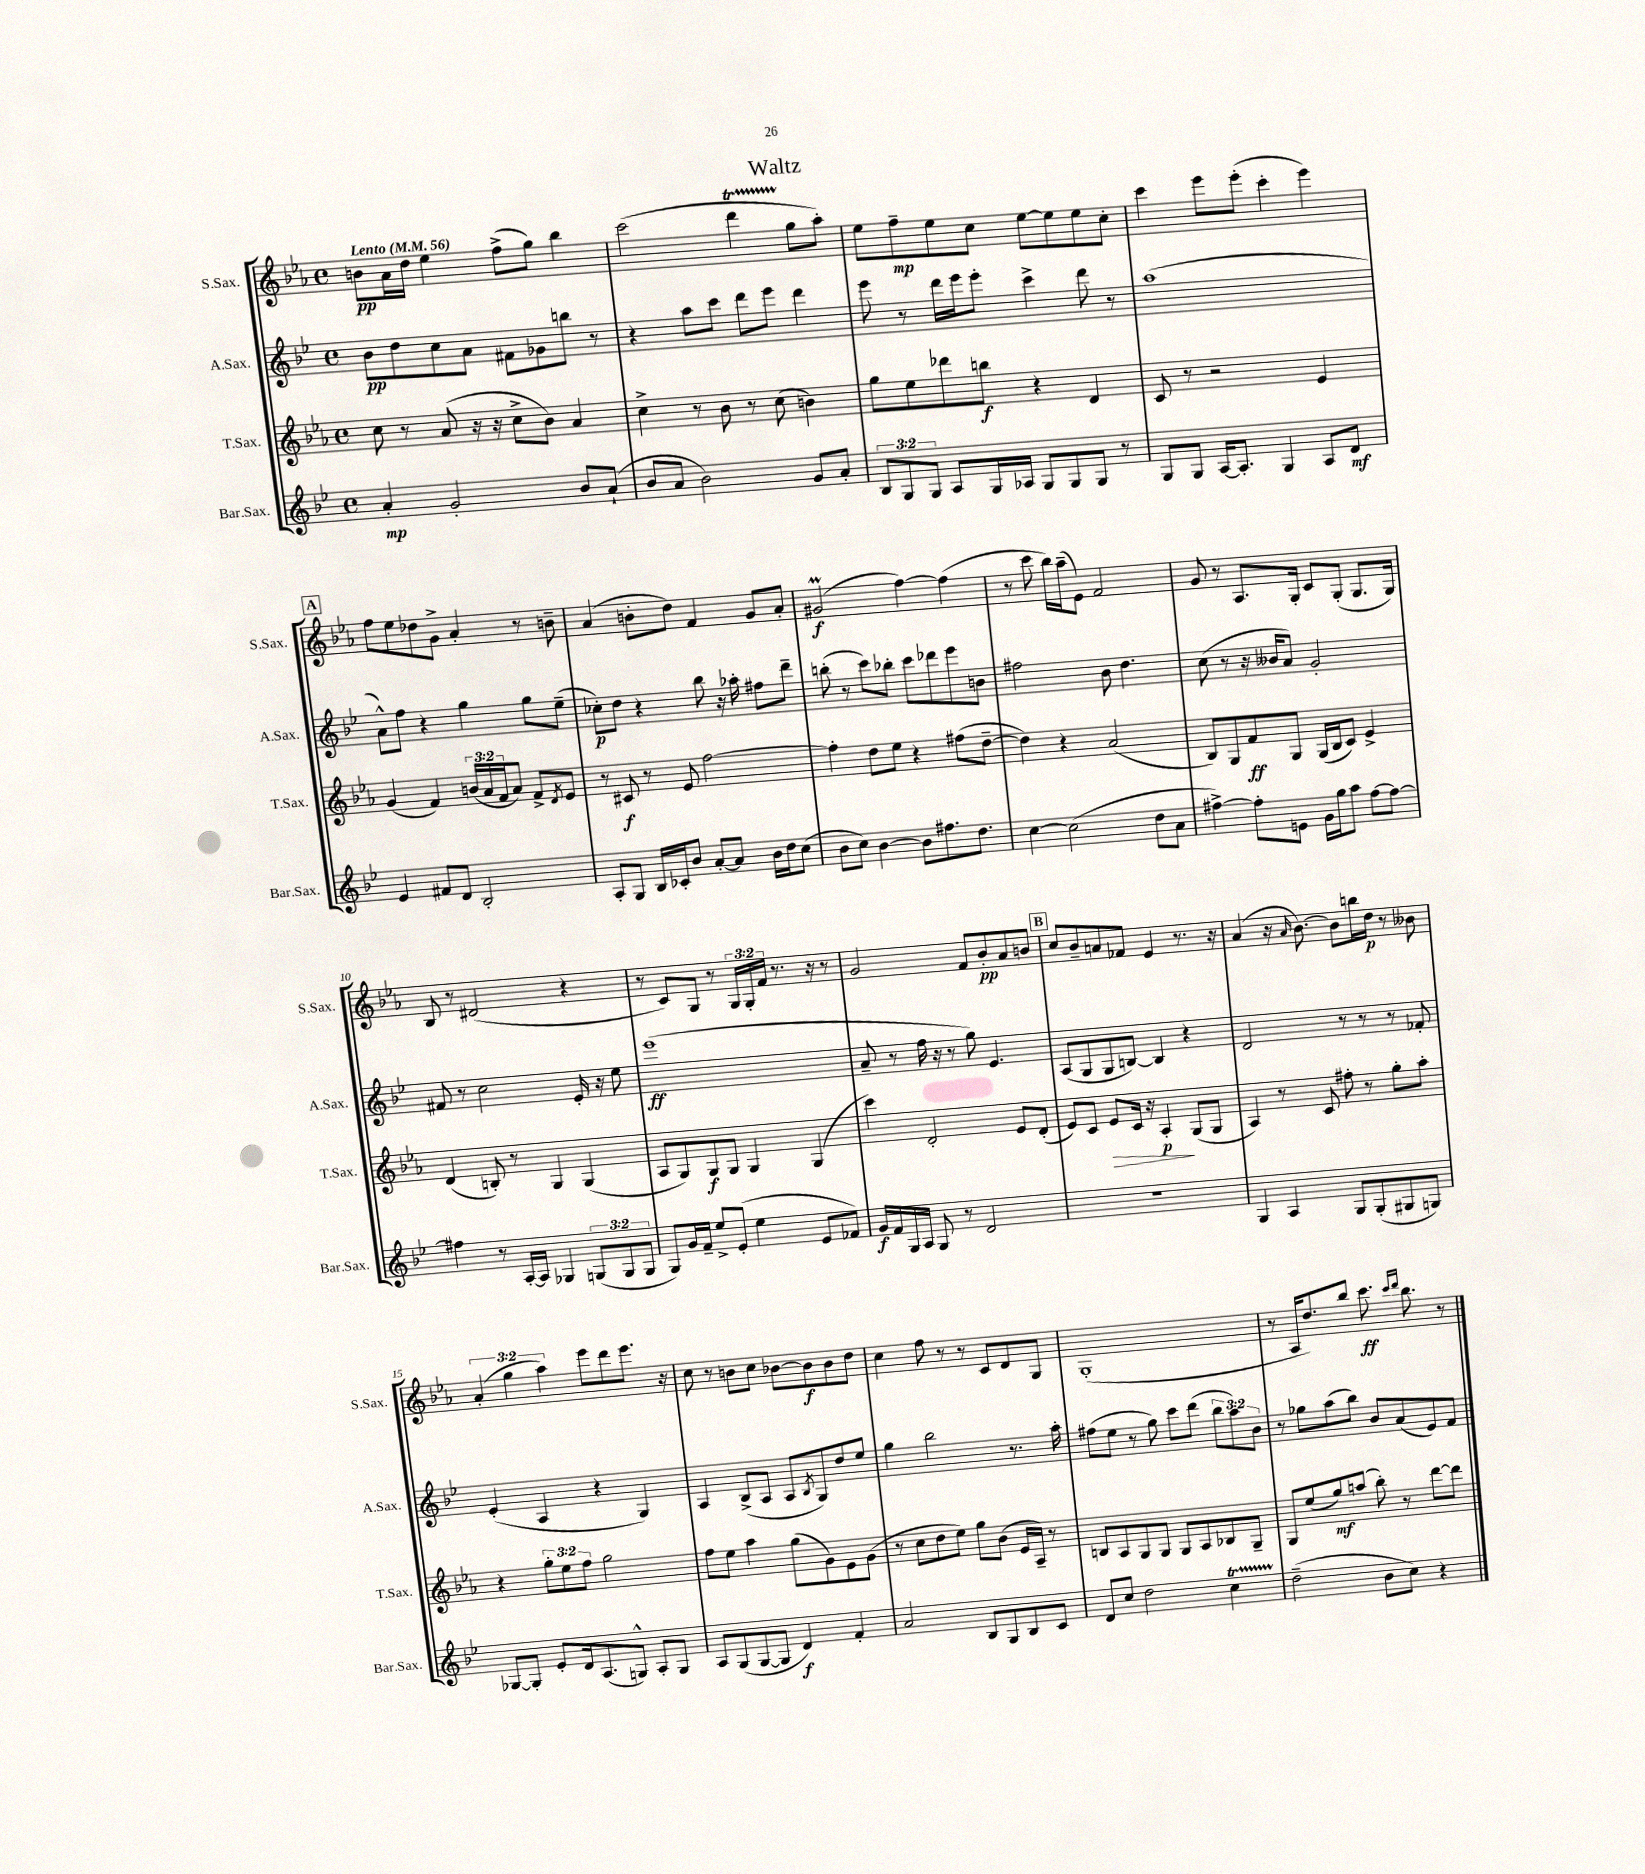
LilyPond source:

\header { title = "Waltz" }
<<
\new StaffGroup <<
\new Staff = "s0" \with { instrumentName = "S.Sax." shortInstrumentName = "S.Sax." } {
    \clef treble \key ees \major \defaultTimeSignature \time 4/4 \override Staff.TupletNumber.text = #tuplet-number::calc-fraction-text \tempo "Lento" 4 = 56
    b'8\pp aes'16 d''16 ees''4 f''8->( g''8) bes''4 |
    c'''2( d'''4\startTrillSpan g''8\stopTrillSpan aes''8-.) |
    ees''8 f''8--\mp ees''8 c''8 ees''8~ ees''8 ees''8 c''8-. |
    c'''4 ees'''8 ees'''8-.( c'''4-. ees'''4) |
    \mark \markup { \box "A" } f''8 ees''8 des''8 g'8-> aes'4-. r8 b'8-- |
    aes'4( b'8-. d''8) f'4 g'8 aes'8-. |
    gis'2\prall\f( f''4~) f''4( |
    r8 c'''8 bes''16) aes''16--( ees'8) f'2 |
    g'8 r8 aes8. g16-. c'8 g8-.( g8. g16) |
    bes8 r8 dis'2( r4 |
    r8 c'8) g8 r8 \tuplet 3/2 { g16 g16-. f'16 } r8. r16 r8 |
    g'2 f'8 bes'8-.\pp aes'8 b'8 |
    \mark \markup { \box "B" } c''8 bes'8-- a'8 fes'8 ees'4 r8. r16 |
    aes'4( r16 \grace { aes'16 } bes'8.~) bes'8 b''16 d''16\p r8 beses'8 |
    \tuplet 3/2 { aes'4-.( g''4 aes''4) } ees'''8 d'''8 ees'''8. r16 |
    c''8 r8 b'8 c''8 bes'8~ bes'8\f bes'8 d''8 |
    c''4 f''8 r8 r8 c'8 d'8 g8 |
    g1-.( |
    r8 aes16 d''8.) bes''8 c'''8.\ff \grace { c'''16 d'''16 } bes''8. r8 \bar "|." |
}
\new Staff = "s1" \with { instrumentName = "A.Sax." shortInstrumentName = "A.Sax." } {
    \clef treble \key bes \major \defaultTimeSignature \time 4/4 \override Staff.TupletNumber.text = #tuplet-number::calc-fraction-text
    bes'8\pp d''8 c''8 a'8 fis'8 ges'8 b''8 r8 |
    r4 a''8 c'''8 d'''8 ees'''8 d'''4 |
    ees'''8 r8 d'''16 ees'''16 ees'''8-. c'''4-> d'''8 r8 |
    a''1( |
    \mark \markup { \box "A" } a'8-^) f''8 r4 g''4 g''8 ees''8--( |
    ces''8-.\p) d''8 r4 bes''8 r16 aes''16-. fis''8 d'''8-- |
    b''8-.( r8 c'''8) bes''8-. c'''8 des'''8 ees'''8 b'8 |
    fis''2 bes'8 d''4. |
    c''8( r8 r16 beses'16 a'8) g'2-. |
    fis'8 r8 c''2 ees'16-. r16 ees''8 |
    ees'''1\ff( |
    a'8-- r8 f''16 r16 r8 g''8) ees'4. |
    \mark \markup { \box "B" } a8( g8 g8 b8~) b4 r4 |
    d'2 r8 r8 r8 fes'8-. |
    ees'4-.( a4 r4 g4) |
    a4 bes8->( a8 a8 \acciaccatura { bes8 } g8) d''8 ees''8 |
    g''4 bes''2 r8. a''16-. |
    fis''8( ees''8 r8 g''8) c'''8 d'''8( \tuplet 3/2 { bes''8 a''8) bes'8 } |
    r8 ges''8 a''8( bes''8) bes'8 a'8( ees'8) f'8 \bar "|." |
}
\new Staff = "s2" \with { instrumentName = "T.Sax." shortInstrumentName = "T.Sax." } {
    \clef treble \key ees \major \defaultTimeSignature \time 4/4 \override Staff.TupletNumber.text = #tuplet-number::calc-fraction-text
    c''8 r8 aes'8( r16 r16 c''8-> bes'8) aes'4 |
    c''4-> r8 bes'8 r8 c''8( b'4) |
    g''8 ees''8 des'''8 b''8\f r4 d'4 |
    c'8 r8 r2 ees'4 |
    \mark \markup { \box "A" } g'4( f'4) \tuplet 3/2 { b'16( aes'16 f'16 } aes'8) f'8-> \acciaccatura { d'8 } ees'8 |
    r8 cis'8\f r8 ees'8 f''2~ |
    f''4-. d''8 ees''8 r4 fis''8( d''8~-- |
    d''4) r4 aes'2( |
    bes8) g8 f'8\ff g8 g16( bes16 c'8) ees'4-> |
    d'4( b8-.) r8 g4 g4( |
    aes8 g8) g8\f g8 g4 g4( |
    c'''4) d'2-. ees'8 d'8-.( |
    \mark \markup { \box "B" } ees'8) c'8 ees'8\> c'16 r16 aes4-.\p\! g8( g8 |
    aes4) r8 c'8 fis''8-. r8 g''8-. aes''8-. |
    r4 \tuplet 3/2 { g''8-. ees''8 f''8 } g''2 |
    f''8 ees''8 aes''4 g''8( g'8) ees'8 g'8( |
    r8 c''8 d''8 ees''8) g''8 bes'8( ees'16 aes16--) r8 |
    b8 aes8 g8 g8 g8 aes8 bes8 g8-- |
    g8 ees''8( g''8\mf) a''8( bes''8-.) r8 d'''8~ d'''8 \bar "|." |
}
\new Staff = "s3" \with { instrumentName = "Bar.Sax." shortInstrumentName = "Bar.Sax." } {
    \clef treble \key bes \major \defaultTimeSignature \time 4/4 \override Staff.TupletNumber.text = #tuplet-number::calc-fraction-text
    a'4-.\mp g'2-. bes'8 a'8-!( |
    bes'8 a'8 bes'2) g'8 a'8-. |
    \tuplet 3/2 { bes8 g8 g8 } a8 g16 aes16 g8 g8 g8 r8 |
    g8 g8 a16~ a8.-. g4 a8 d'8\mf |
    \mark \markup { \box "A" } ees'4 fis'8 d'8 bes2-. |
    a8-. g8 bes16 ces'16-. bes'8 a'8~-. a'8 bes'16 d''16 c''8( |
    bes'8 c''8) bes'4~ bes'8 fis''8. d''8. |
    c''4~ c''2( d''8 a'8 |
    fis''4~->) fis''8-. e'8 g'16 g''16 a''8 fis''8~ fis''8~ |
    fis''4 r8 a16~-. a16 ges4 \tuplet 3/2 { g8( g8 g8 } |
    g8) g'16 f'16-- ees''8-> ees'8-.( ees''4 ees'8 fes'8) |
    g'16\f f'16 g16 a16 g8 r8 d'2 |
    \mark \markup { \box "B" } R1 |
    g4 a4 g8 g8-.( gis8 g8) |
    ges8~ ges8-. ees'8-. d'16 a8.( g8-^) a8-. g8 |
    a8 g8( g8~ g8 d'4\f) f'4-. |
    a'2 bes8 g8 bes8 c'8 |
    d'8 c''8 d''2 c''4\startTrillSpan |
    d''2--\stopTrillSpan( bes'8 c''8) r4 \bar "|." |
}
>>
>>
